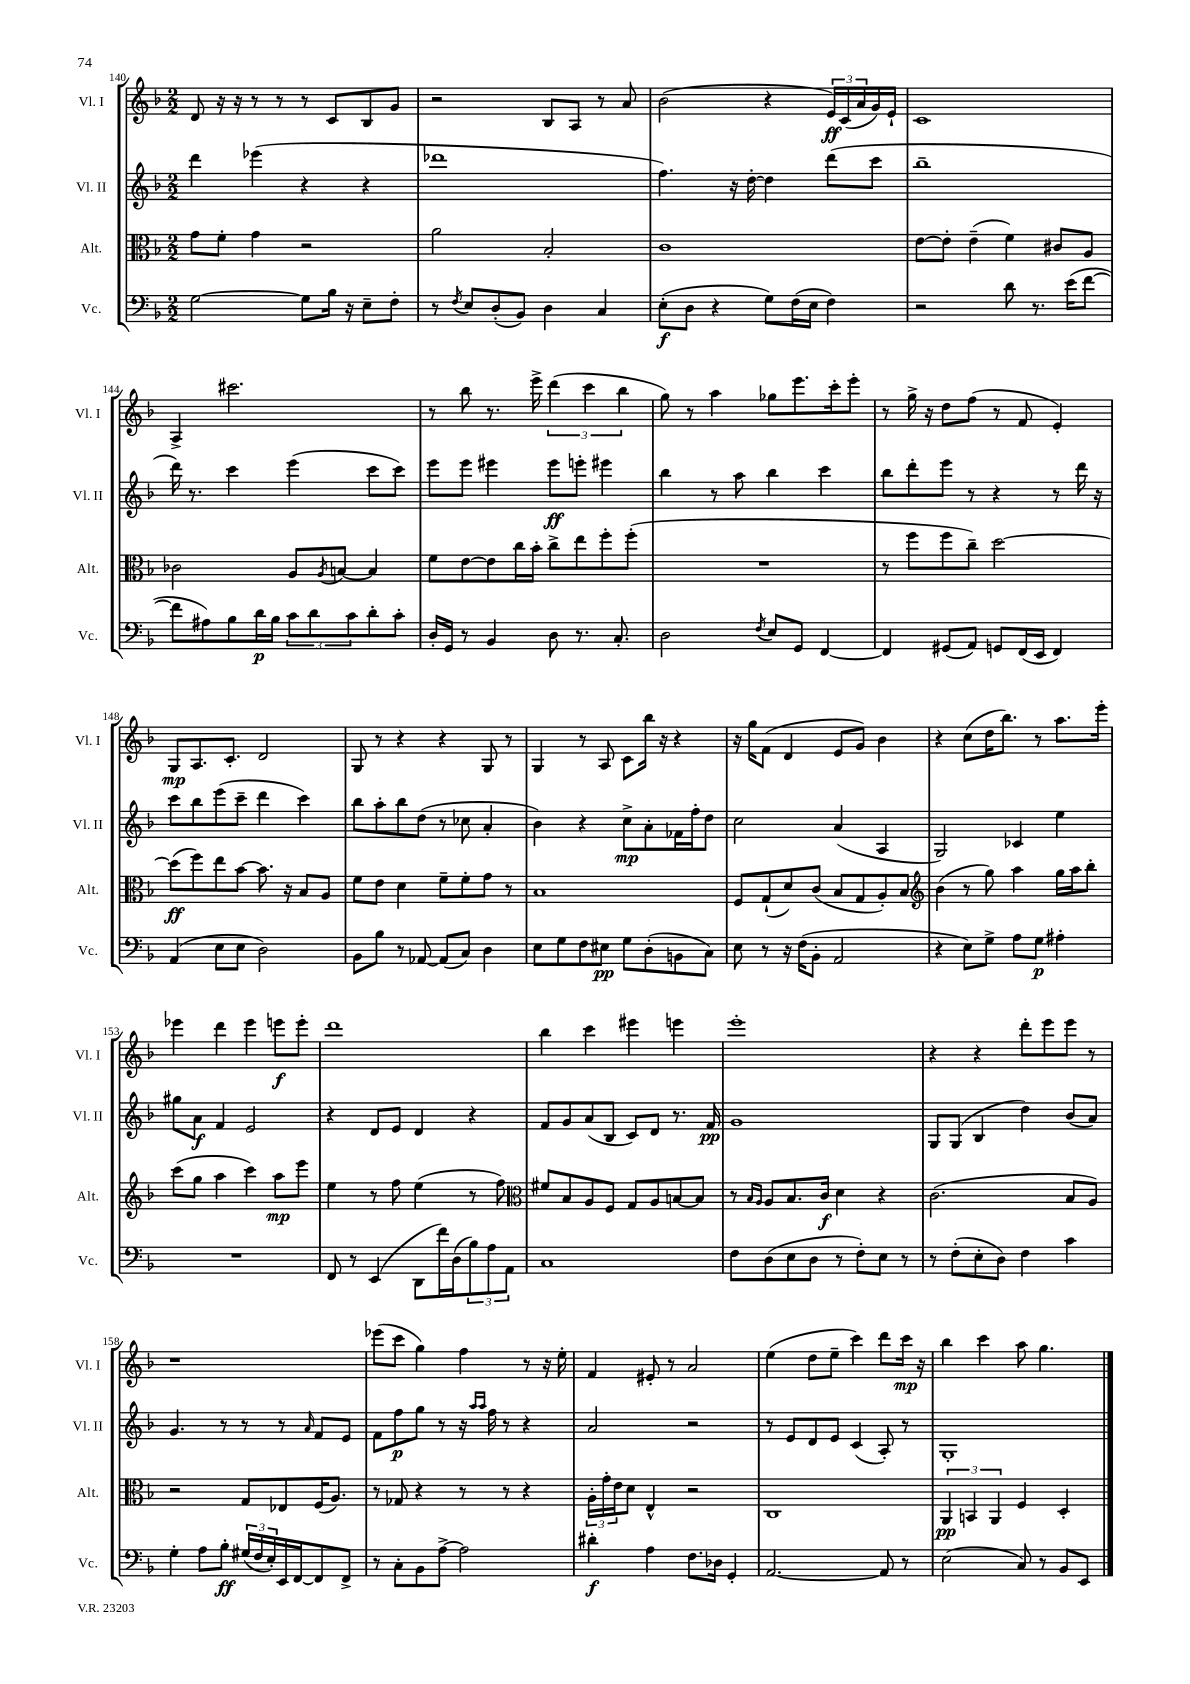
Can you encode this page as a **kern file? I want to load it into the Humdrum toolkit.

**kern	**kern	**kern	**kern
*staff4	*staff3	*staff2	*staff1
*clefF4	*clefC3	*clefG2	*clefG2
*k[b-]	*k[b-]	*k[b-]	*k[b-]
*M2/2	*M2/2	*M2/2	*M2/2
[2G	8g	4ddd	8d
.	8f'	.	16r
.	.	.	16r
.	4g	(4eee-	8r
.	.	.	8r
8G]	2r	4r	8r
16B-	.	.	8c
16r	.	.	.
8E~	.	4r	8B-
8F'	.	.	8g
=	=	=	=
8r	2a	1ddd-	2r
8qF	.	.	.
8E	.	.	.
(8D'	.	.	.
8BB-)	.	.	.
4D	2B-'	.	8B-
.	.	.	8A
4C	.	.	8r
.	.	.	8a
=	=	=	=
(8E'	1c	4.ff)	(2b-
8D	.	.	.
4r	.	.	.
.	.	16r	.
.	.	[16dd'	.
8G)	.	4dd]	4r
(16F	.	.	.
16E	.	.	.
4F)	.	(8ddd	24e)
.	.	.	(24c
.	.	.	24a
.	.	8ccc	16g)
.	.	.	16e`
=	=	=	=
2r	[8e	1bb-~	1c
.	8e']	.	.
.	(4e~	.	.
8d	4f)	.	.
8.r	.	.	.
.	8c#	.	.
(16e	.	.	.
[8f	8A	.	.
=	=	=	=
8f]	2c-	16ddd)	4A^
.	.	8.r	.
8A#)	.	.	.
8B-	.	4ccc	2.ccc#
16d	.	.	.
16B-	.	.	.
12c	8A	(4eee	.
12d	.	.	.
.	8qA	.	.
.	[8B	.	.
12c	.	.	.
8d'	4B]	8ccc	.
8c'	.	8ccc)	.
=	=	=	=
16D'	8f	8eee	8r
16GG	.	.	.
8r	[8e	8eee	8bb-
4BB-	8e]	4eee#	8.r
.	16cc	.	.
.	16b-'	.	16eee^
8D	8cc^	8eee#	(6ddd
8.r	8ee	8eee'	.
.	.	.	6ccc
.	8ff'	4eee#	.
8.C'	.	.	.
.	.	.	6bb-
.	(8ff'	.	.
=	=	=	=
2D	1r	4bb-	8gg)
.	.	.	8r
.	.	8r	4aa
.	.	8aa	.
8qF	.	.	.
8E	.	4bb-	8gg-
8GG	.	.	8.eee
[4FF	.	4ccc	.
.	.	.	16ccc'
.	.	.	8eee'
=	=	=	=
4FF]	8r	8bb-	8r
.	8ff	8ddd'	16gg^
.	.	.	16r
(8GG#	8ff	8eee	8dd
8AA)	8cc~)	8r	(8ff
8GG	[2dd	4r	8r
(16FF	.	.	8f
16EE	.	.	.
4FF)	.	8r	4e')
.	.	16ddd	.
.	.	16r	.
=	=	=	=
(4AA	(8dd]	8ccc	8G
.	8ff)	8bb-	8.A
8E	8ee	(8eee	.
.	.	.	8.c'
8E	[8b-	8ccc~	.
2D)	8.b-]	4ddd	2d
.	16r	.	.
.	8B-	4ccc)	.
.	8A	.	.
=	=	=	=
8BB-	8f	8bb-	8G
8B-	8e	8aa'	8r
8r	4d	8bb-	4r
[8AA-	.	(8dd	.
(8AA-]	8f~	8r	4r
8C)	8f'	8cc-	.
4D	8g	4a'	8G
.	8r	.	8r
=	=	=	=
8E	1B-	4b-)	4G
8G	.	.	.
8F	.	4r	8r
8E#	.	.	8A
8G	.	8cc^	8c
(8D'	.	8a'	16bb-
.	.	.	16r
8BB	.	16f-	4r
.	.	16ff'	.
8C)	.	8dd	.
=	=	=	=
8E	8F	2cc	16r
.	.	.	16gg
8r	(8G`	.	(8f
16r	8d)	.	4d
(16F	.	.	.
8BB-'	(8c	.	.
2AA	8B-	(4a	8e
.	8G	.	8g)
.	8A')	4A	4b-
.	8B-	.	.
=	=	=	=
*	*clefG2	*	*
4r	(4b-	2G)	4r
8E)	8r	.	(8cc
8G^	8gg)	.	16dd
.	.	.	8.bb-)
8A	4aa	4c-	.
8G	.	.	8r
4A#'	16gg	4ee	8.aa
.	16aa	.	.
.	8bb-'	.	.
.	.	.	16eee'
=	=	=	=
1r	(8ccc	8gg#	4eee-
.	8gg	8a	.
.	4aa	4f	4ddd
.	4ccc)	2e	4eee-
.	8aa	.	8eee
.	8eee	.	8eee'
=	=	=	=
8FF	4ee	4r	1ddd
8r	.	.	.
(4EE	8r	8d	.
.	8ff	8e	.
8DD	(4ee	4d	.
16f)	.	.	.
(16D	.	.	.
12B-)	8r	4r	.
12A	.	.	.
.	8ff)	.	.
12AA	.	.	.
=	=	=	=
*	*clefC3	*	*
1C	8f#	8f	4bb-
.	8B-	8g	.
.	8A	(8a	4ccc
.	8F	8B-	.
.	8G	8c)	4eee#
.	8A	8d	.
.	[8B	8.r	4eee
.	8B]	.	.
.	.	16f	.
=	=	=	=
8F	8r	1g	1eee'
.	16qqB-	.	.
.	16qqA	.	.
(8D	8A	.	.
8E	8.B-	.	.
8D	.	.	.
.	16c	.	.
8r	4d	.	.
8F')	.	.	.
8E	4r	.	.
8r	.	.	.
=	=	=	=
8r	(2.c	8G	4r
(8F'	.	(8G	.
8E'	.	4B-	4r
8D)	.	.	.
4F	.	4dd)	8ddd'
.	.	.	8eee
4c	8B-	(8b-	8eee
.	8A)	8a)	8r
=	=	=	=
4G'	2r	4.g	1r
8A	.	.	.
8B-'	.	8r	.
(24G#	8G	8r	.
24F	.	.	.
24E')	.	.	.
16EE	8E-	8r	.
[16FF	.	.	.
.	.	16qqa	.
8FF]	(16F	8f	.
.	8.A)	.	.
8FF^	.	8e	.
=	=	=	=
8r	8r	8f	(8eee-
8C'	8G-	8ff	8ccc
8BB-	4r	8gg	4gg)
[8A^	.	8r	.
2A]	8r	16r	4ff
.	.	16qqaa	.
.	.	16qqaa	.
.	.	16ff	.
.	8r	8r	.
.	4r	4r	8r
.	.	.	16r
.	.	.	16ee'
=	=	=	=
4d#'	24A'	2a	4f
.	24g'	.	.
.	24e	.	.
.	8d	.	.
4A	4E^^	.	8e#'
.	.	.	8r
8.F	2r	2r	2a
16D-	.	.	.
4GG'	.	.	.
=	=	=	=
[2.AA	1C	8r	(4ee
.	.	8e	.
.	.	8d	8dd
.	.	8e	8ee~
.	.	(4c	4ccc)
8AA]	.	8A')	8ddd
8r	.	8r	16ccc
.	.	.	16r
=	=	=	=
(2E	6AA	1G'	4bb-
.	6BB	.	.
.	.	.	4ccc
.	6AA	.	.
8C)	4F	.	8aa
8r	.	.	4.gg
8BB-	4D'	.	.
8EE	.	.	.
==	==	==	==
*-	*-	*-	*-
